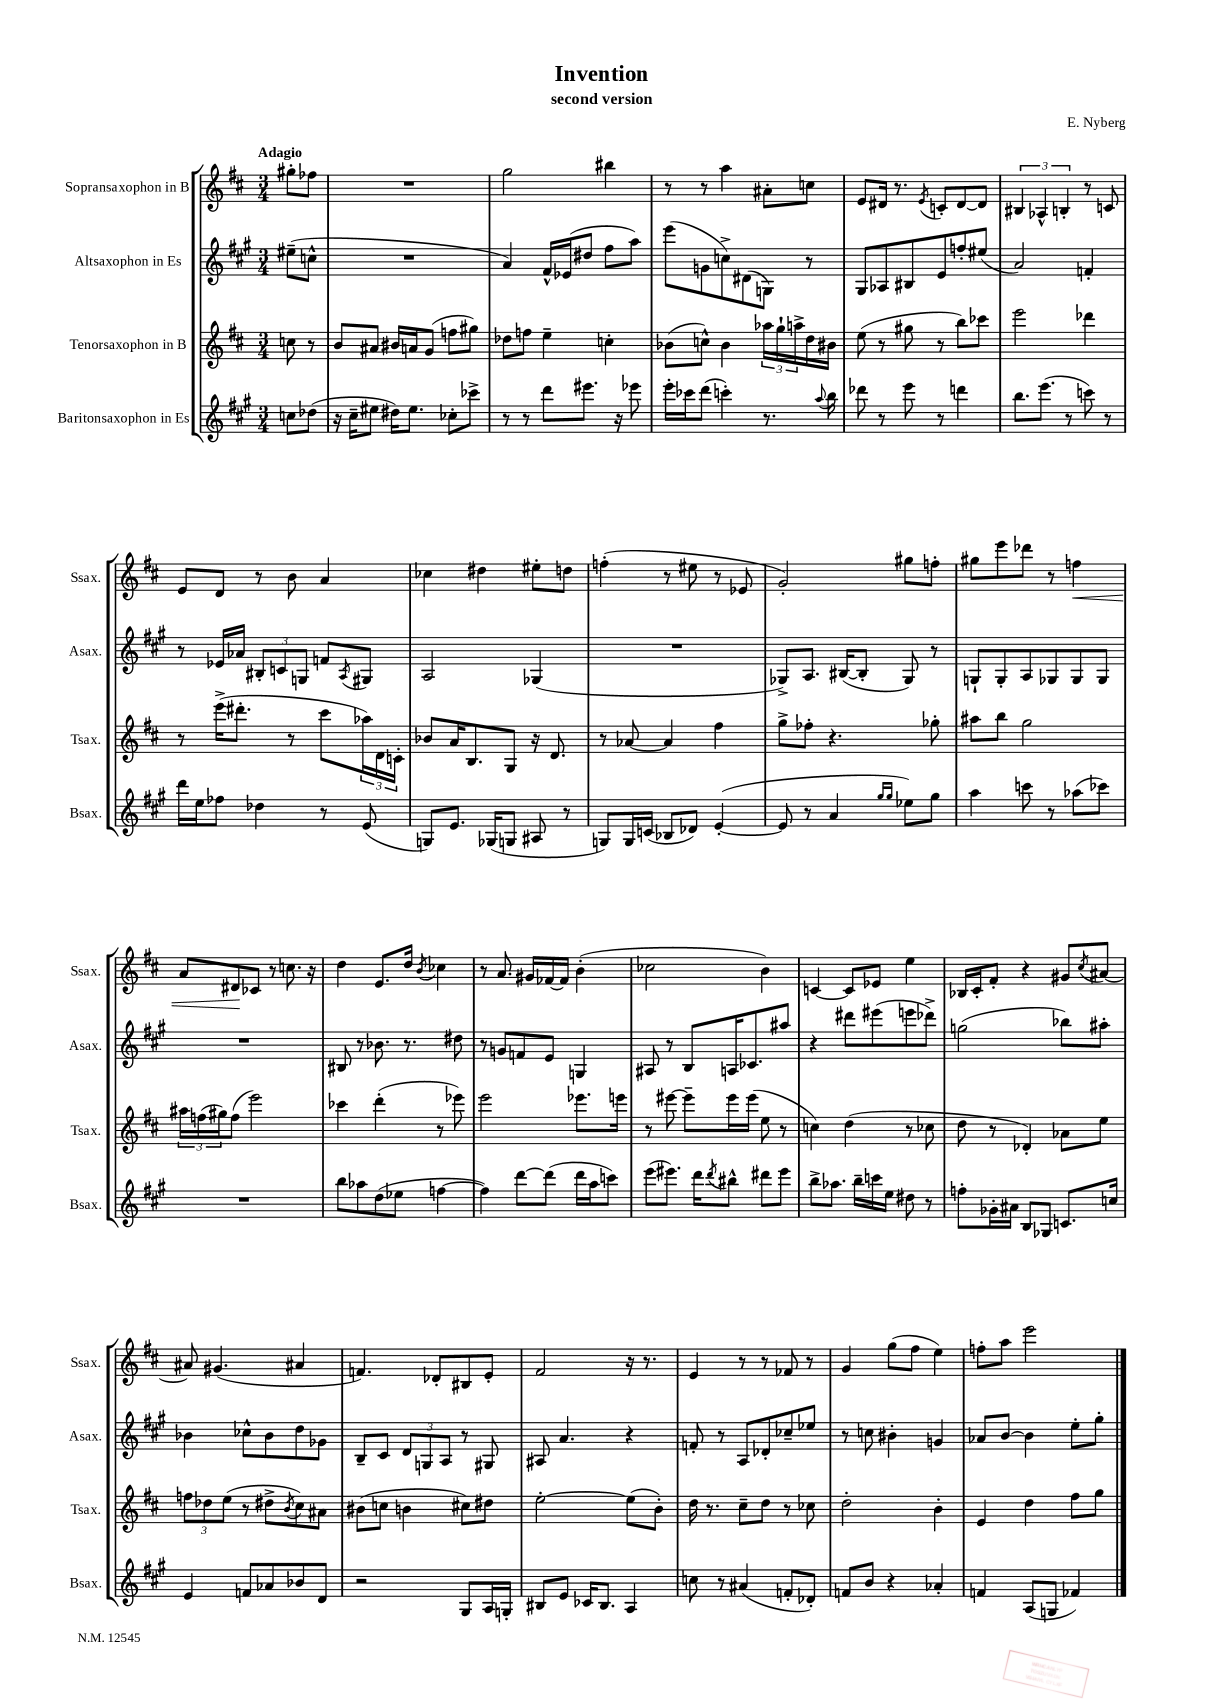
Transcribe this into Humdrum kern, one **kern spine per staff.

**kern	**kern	**kern	**kern
*staff4	*staff3	*staff2	*staff1
*clefG2	*clefG2	*clefG2	*clefG2
*k[f#c#g#]	*k[f#c#]	*k[f#c#g#]	*k[f#c#]
*M3/4	*M3/4	*M3/4	*M3/4
8cc\L	8cc\	(8ee#~\L	8gg#'\L
(8dd-\J	8r	8cc^^\J	8ff-\J
=	=	=	=
16r	8b/L	2.r	2.r
16cc#~\LK	.	.	.
8ee#\J	8a#/J	.	.
16dd#\LK)	16b#/LL	.	.
8.ee#\J	16a/J	.	.
.	(8g/J	.	.
8cc-'\L	8ff\L	.	.
8ccc-^\J	8gg#\J)	.	.
=	=	=	=
8r	8dd-\L	4a/)	2gg\
8r	8ff\J	.	.
8ddd\L	4ee~\	16f#^^/LL	.
.	.	(16e-/J	.
8.eee#\J	.	8dd#/J	.
.	4cc'\	8ff#\L	4bb#\
16r	.	.	.
8eee-\	.	8aa\J)	.
=	=	=	=
16eee'\LL	(8b-\L	(8eee\L	8r
16ccc-\J	.	.	.
(8ddd\J	8cc^^\J)	8g\	8r
4ccc'\)	4b-\	8cc^\)	4aa\
.	.	(8d#\	.
8.r	24aa-\LL	8G\J)	8a#'\L
.	24gg`\	.	.
.	24aa^\	.	.
.	16dd\	8r	8cc\J
8qqaa/	.	.	.
16bb\	16b#\JJ	.	.
=	=	=	=
8ddd-\	(8ee\	8G#/L	8e/L
8r	8r	8A-/	16d#/Jk
.	.	.	8.r
8eee\	8gg#\	8B#/	.
.	.	.	8qe/
8r	8r	8e/	8c'/L
4ddd\	8bb\L)	8ff'/	[8d#/
.	8ccc-\J	(8ee#/J	8d#/]J
=	=	=	=
8.bb\L	2eee\	2a/)	6B#/
.	.	.	6A-^^/
(8.eee\J	.	.	.
.	.	.	6B'/
8r	.	.	.
8ccc\)	4ddd-\	4f'/	8r
8r	.	.	8c/
=	=	=	=
16ddd\LL	8r	8r	8e/L
16ee\J	.	.	.
8ff-\J	(16eee^\LK	16e-/LL	8d/J
.	8.ddd#'\J	16a-/JJ	.
4dd-\	.	12B#'/L	8r
.	.	12c/	.
.	8r	.	8b\
.	.	12G/J	.
8r	8ccc#\L	8f/L	4a/
.	.	8qA/	.
(8e/	24aa-\L)	8G#/J	.
.	24d\	.	.
.	24c'\JJ	.	.
=	=	=	=
8G/L)	8b-/L	2A/	4cc-\
8.e/J	16a/K	.	.
.	8.B/	.	.
.	.	.	4dd#\
(16G-/LK	.	.	.
8G/J	8G/J	.	.
8A#/	16r	(4G-/	8ee#'\L
.	8.d/	.	.
8r	.	.	8dd\J
=	=	=	=
8G/L)	8r	2.r	(4ff'\
16G/L	[8a-/	.	.
(16c/JJ	.	.	.
8B-/L	4a-/]	.	8r
8d-/J)	.	.	8ee#\
([4e'/	4ff#\	.	8r
.	.	.	8e-/
=	=	=	=
8e/]	8gg^\L	8G-^/L)	2g'/)
8r	8ff-'\J	8.A/J	.
4a/	4.r	.	.
.	.	([16B#/LK	.
.	.	8B#'/]J	.
16qqgg#/LL	.	.	.
16qqgg#/JJ	.	.	.
8ee-\L)	.	8G-/)	8gg#\L
8gg#\J	8gg-'\	8r	8ff'\J
=	=	=	=
4aa\	8aa#\L	8G`/L	8gg#\L
.	8bb\J	8G'/	8eee\
8ccc\	2gg\	8A/	8ddd-\J
8r	.	8G-/	8r
(8aa-\L	.	8G-/	4ff\
8ccc-\J)	.	8G-/J	.
=	=	=	=
2.r	24aa#\LL	2.r	8a/L
.	(24ff\	.	.
.	24gg#\J)	.	.
.	(8ff\J	.	8d#/
.	2eee\)	.	8c-/J
.	.	.	8r
.	.	.	8.cc\
.	.	.	16r
=	=	=	=
8bb\L	4ccc-\	8B#/	4dd\
8aa-\	.	8r	.
(8dd\	(4ddd'\	8.b-\	8.e/L
8ee-\J	.	.	.
.	.	8.r	16dd/Jk
.	.	.	8qb/
[4ff\	8r	.	4cc-\
.	8eee-\)	8dd#\	.
=	=	=	=
4ff\])	2eee\	8r	8r
.	.	8g/L	8.a/
[8ddd\L	.	8f/	.
.	.	.	16g#/LL
(8ddd\]J	.	8e/J	[16f-/
.	.	.	16f-/]JJ
16ddd\LL	8.eee-\L	4G/	(4b'\
16aa\J	.	.	.
8ccc\J)	.	.	.
.	16eee\Jk	.	.
=	=	=	=
(8eee\L	8r	8A#/	2cc-\
8.eee#\J)	[8eee#\	8r	.
.	8eee#~\]L	8B/L	.
16ddd\LK	.	.	.
8qddd/	.	.	.
8bb#^^\J	16eee#\L	16A/K	.
.	(16eee#\JJ	8.c-/	.
8ddd#\L	8ee\	.	4b\)
8eee#\J	8r	8aa#/J	.
=	=	=	=
8bb^\L	4cc\)	4r	[4c/
8.aa-\J	.	.	.
.	(4dd\	8ddd#\L	8c/]L
16bb~\LL	.	.	.
16ccc\	.	(8eee#\	8e-/J
16ee\JJ	.	.	.
8dd#\	8r	8eee\	4ee\
8r	8cc-\	8ddd-^\J)	.
=	=	=	=
8ff'\L	8dd\	(2gg\	16B-/LL
.	.	.	16c#'/J
16g-'\L	8r	.	8f#'/J
16a#\JJ	.	.	.
8B/L	4d-'/)	.	4r
8G-/J	.	.	.
8.c/L	8a-\L	8bb-\L)	8g#/L
.	.	.	8qcc#/
.	8ee\J	8aa#'\J	[8a#/J
16cc/Jk	.	.	.
=	=	=	=
4e/	12ff\L	4b-\	8a#/]
.	12dd-\	.	.
.	.	.	(4.g#/
.	(12ee\J	.	.
8f/L	8r	8cc-^^\L	.
8a-/	8dd#^\L	8b-\	.
.	8qb/	.	.
8b-/	8cc#\)	8dd\	4a#/
8d/J	8a#\J	8g-\J	.
=	=	=	=
2r	(8b#\L	8B~/L	4.f/)
.	8cc\J	8c#/J	.
.	4b\	12d/L	.
.	.	12G/	.
.	.	.	8d-'/L
.	.	12A/J	.
8G#/L	8cc#\L)	8r	8B#/
16A/L	8dd#\J	8G#/	8e'/J
16G'/JJ	.	.	.
=	=	=	=
8B#/L	[2ee'\	8A#/	2f#/
8e/J	.	4.a/	.
16c-/LK	.	.	.
8.B#/J	.	.	.
4A/	(8ee\]L	4r	16r
.	.	.	8.r
.	8b'\J)	.	.
=	=	=	=
8cc\	16dd\	8f'/	4e/
.	8.r	.	.
8r	.	8r	.
(4a#/	8cc#~\L	8A/L	8r
.	8dd\J	8d-'/	8r
8f'/L	8r	8cc-~/	8f-/
8d-'/J)	8cc-\	8ee-/J	8r
=	=	=	=
8f/L	2dd'\	8r	4g/
8b/J	.	8cc\	.
4r	.	4b#'\	(8gg\L
.	.	.	8ff#\J
4a-'/	4b'\	4g/	4ee\)
=	=	=	=
4f/	4e/	8a-/L	8ff'\L
.	.	[8b/J	8aa\J
(8A/L	4dd\	4b\]	2eee\
8G/J	.	.	.
4f-/)	8ff#\L	8ee'\L	.
.	8gg\J	8gg#'\J	.
==	==	==	==
*-	*-	*-	*-
